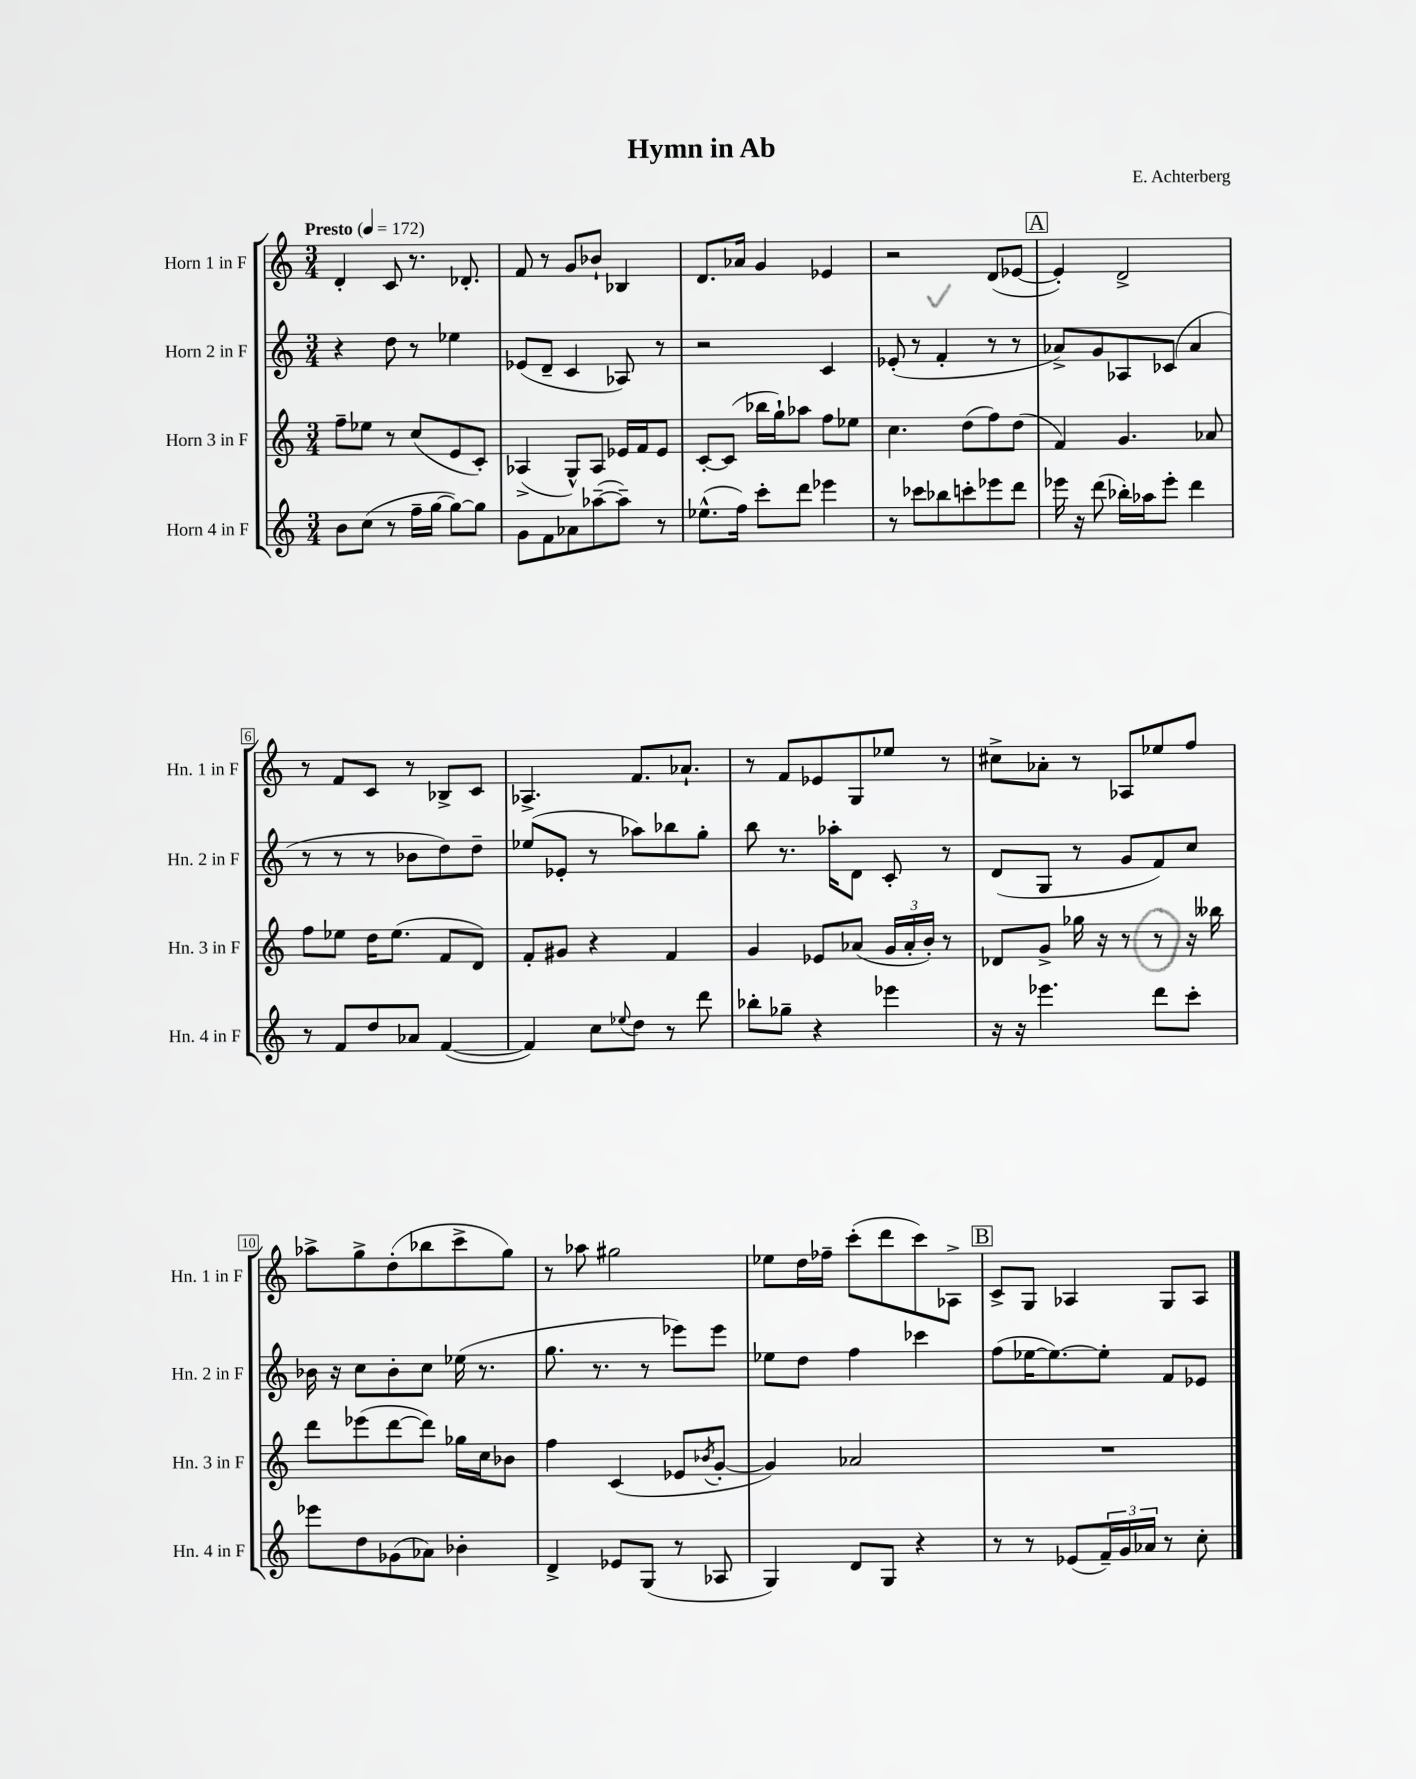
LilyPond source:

\header { title = "Hymn in Ab" composer = "E. Achterberg" }
<<
\new StaffGroup <<
\new Staff = "s0" \with { instrumentName = "Horn 1 in F" shortInstrumentName = "Hn. 1 in F" } {
    \clef treble \key c \major \numericTimeSignature \time 3/4 \tempo "Presto" 4 = 172
    d'4-. c'8 r8. des'8.-. |
    f'8 r8 g'8 bes'8-! bes4 |
    d'8. aes'16 g'4 ees'4 |
    r2 d'8( ees'8~ |
    \mark \markup { \box "A" } ees'4-.) d'2-> |
    r8 f'8 c'8 r8 bes8-> c'8 |
    aes4.-> f'8. aes'8.-! |
    r8 f'8 ees'8 g8 ees''8 r8 |
    cis''8-> aes'8-. r8 aes8 ees''8 f''8 |
    aes''8-> g''8-> d''8-.( bes''8 c'''8-> g''8) |
    r8 aes''8 gis''2 |
    ees''8 d''16 fes''16-- c'''8-.( d'''8 c'''8) aes8-> |
    \mark \markup { \box "B" } c'8-> g8 aes4 g8 aes8 \bar "|." |
}
\new Staff = "s1" \with { instrumentName = "Horn 2 in F" shortInstrumentName = "Hn. 2 in F" } {
    \clef treble \key c \major \numericTimeSignature \time 3/4
    r4 d''8 r8 ees''4 |
    ees'8( d'8-- c'4 aes8) r8 |
    r2 c'4 |
    ees'8-.( r8 f'4-. r8 r8 |
    \mark \markup { \box "A" } aes'8->) g'8 aes8 ces'8( aes'4 |
    r8 r8 r8 bes'8 d''8) d''8-- |
    ees''8( ees'8-. r8 aes''8) bes''8 g''8-. |
    b''8 r8. aes''16-. d'8 c'8-. r8 |
    d'8( g8 r8 g'8 f'8) c''8 |
    bes'16 r16 c''8 bes'8-. c''8 ees''16( r8. |
    g''8. r8. r8 ees'''8) ees'''8 |
    ees''8 d''8 f''4 ces'''4 |
    \mark \markup { \box "B" } f''8( ees''16~ ees''8.~) ees''8-. f'8 ees'8 \bar "|." |
}
\new Staff = "s2" \with { instrumentName = "Horn 3 in F" shortInstrumentName = "Hn. 3 in F" } {
    \clef treble \key c \major \numericTimeSignature \time 3/4
    f''8-- ees''8 r8 c''8( e'8 c'8-.) |
    aes4->( g8-^) aes8 ees'16 f'16 ees'8 |
    c'8~-. c'8( bes''16 g''16-!) aes''8 f''8 ees''8 |
    c''4. d''8( f''8) d''8( |
    \mark \markup { \box "A" } f'4) g'4. aes'8 |
    f''8 ees''8 d''16 ees''8.( f'8 d'8) |
    f'8-. gis'8 r4 f'4 |
    g'4 ees'8 aes'8( \tuplet 3/2 { g'16 aes'16-. b'16-.) } r8 |
    des'8 g'8-> ges''16 r16 r8 r8 r16 beses''16 |
    d'''8 ees'''8( d'''8~ d'''8) ges''16 c''16 bes'8 |
    f''4 c'4( ees'8 \acciaccatura { bes'8 } g'8~-. |
    g'4) aes'2 |
    \mark \markup { \box "B" } R2. \bar "|." |
}
\new Staff = "s3" \with { instrumentName = "Horn 4 in F" shortInstrumentName = "Hn. 4 in F" } {
    \clef treble \key c \major \numericTimeSignature \time 3/4
    b'8 c''8( r8 f''16-- g''16~ g''8~) g''8 |
    g'8 f'8 aes'8 aes''8~--( aes''8--) r8 |
    ees''8.-^( f''16) c'''8-. d'''8 ees'''4 |
    r8 ces'''8 bes''8 c'''8-. ees'''8 d'''8 |
    \mark \markup { \box "A" } ees'''16 r16 d'''8( bes''16-.) aes''16 ees'''8-. d'''4 |
    r8 f'8 d''8 aes'8 f'4~( |
    f'4) c''8 \appoggiatura { ees''8 } d''8 r8 d'''8 |
    bes''8-. ges''8-- r4 ees'''4 |
    r16 r16 ees'''4. d'''8 c'''8-. |
    ees'''8 d''8 ges'8( aes'8) bes'4-. |
    d'4-> ees'8 g8( r8 aes8 |
    g4) d'8 g8 r4 |
    \mark \markup { \box "B" } r8 r8 ees'8( \tuplet 3/2 { f'16--) g'16 aes'16 } r8 c''8-. \bar "|." |
}
>>
>>
\layout { \context { \Score \override BarNumber.stencil = #(make-stencil-boxer 0.1 0.3 ly:text-interface::print) } }
